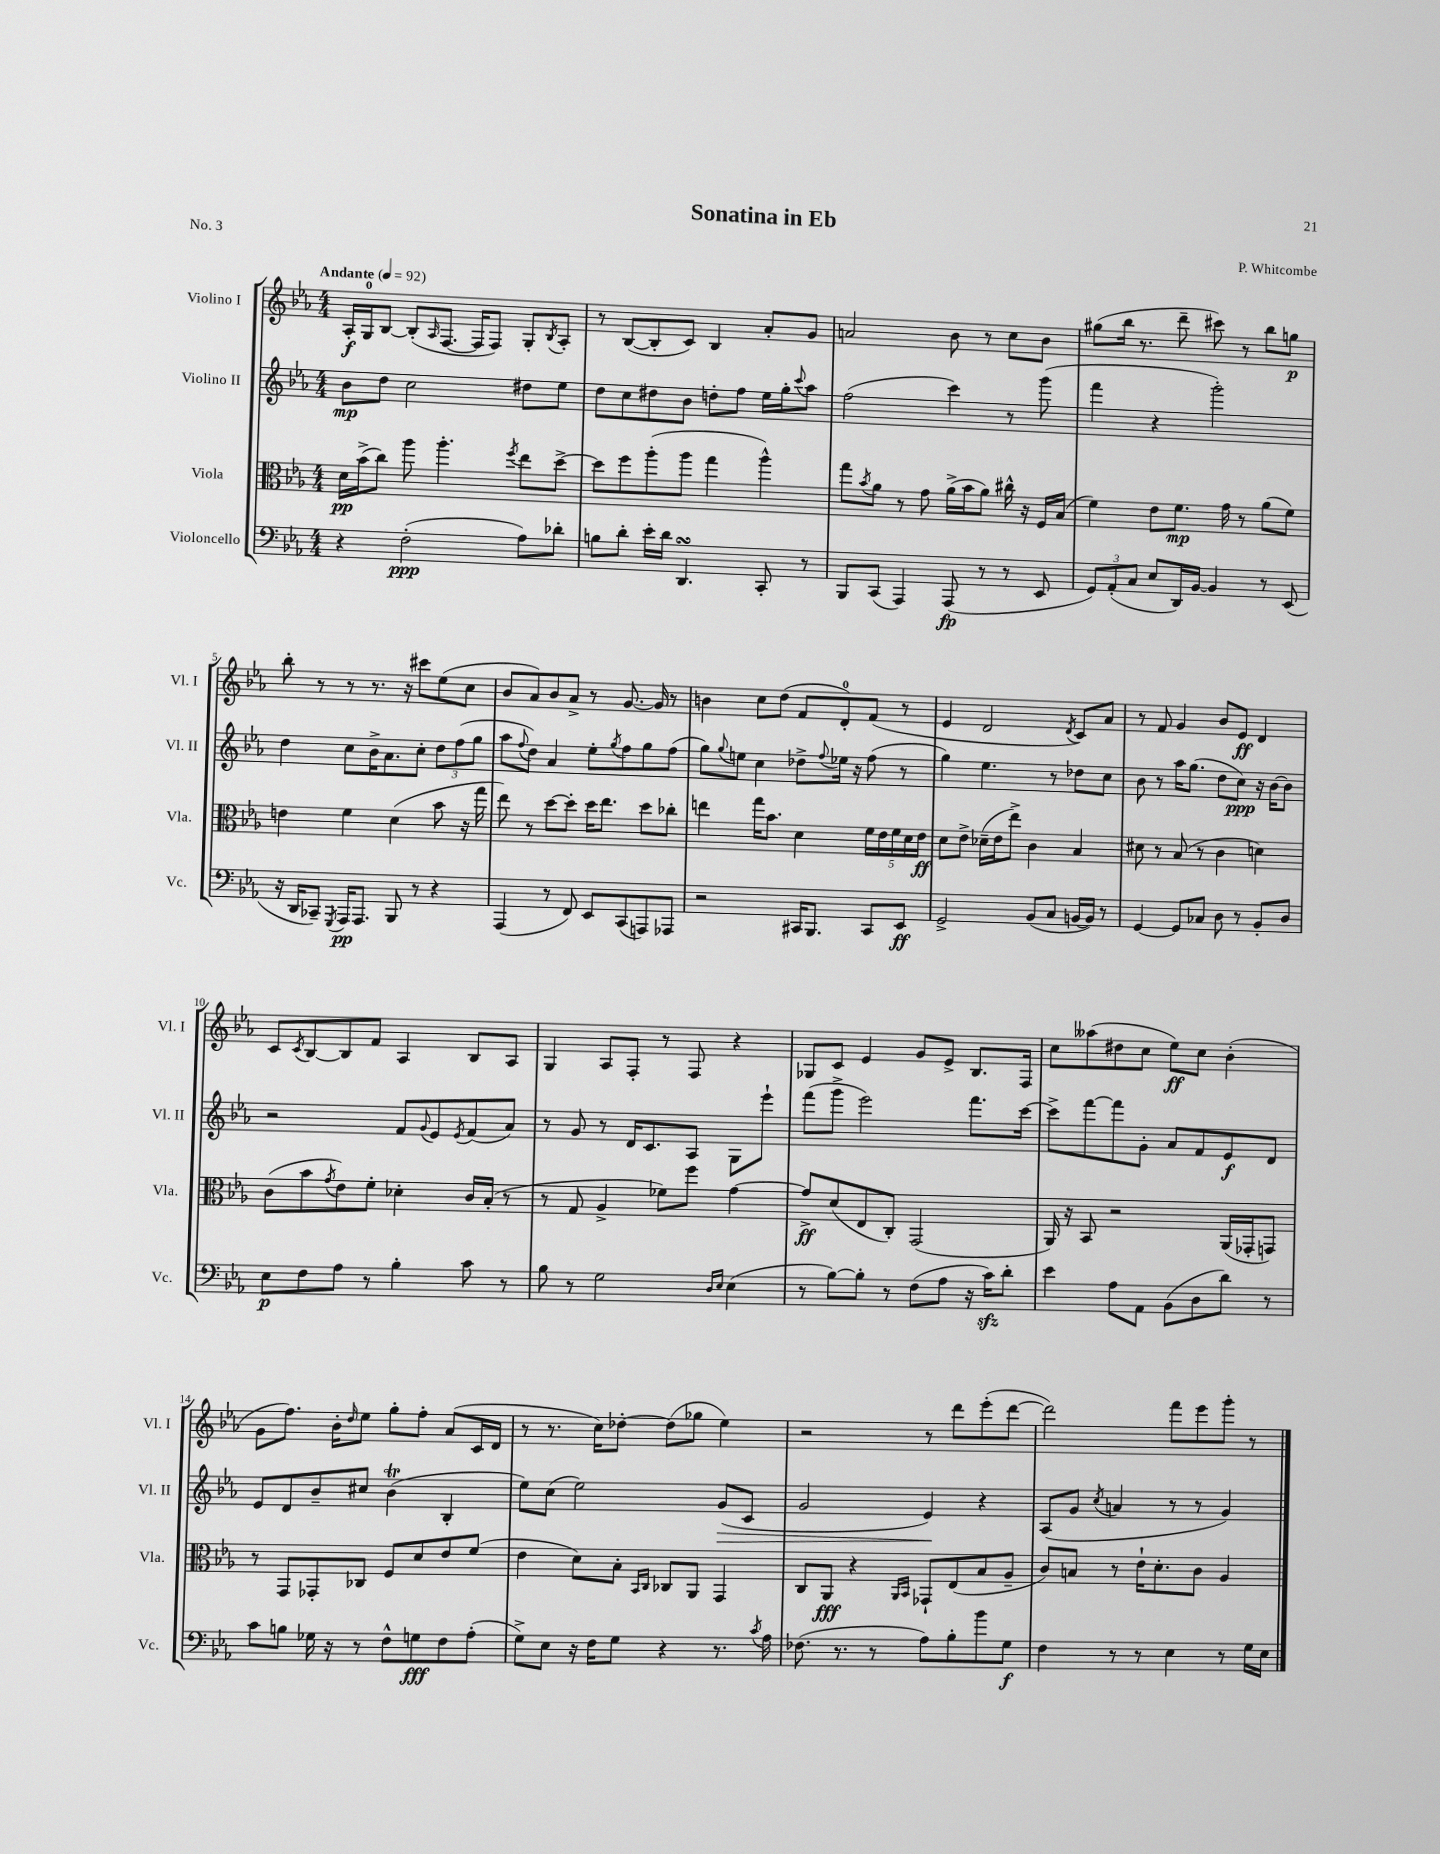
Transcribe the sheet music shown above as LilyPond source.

\header { title = "Sonatina in Eb" composer = "P. Whitcombe" piece = "No. 3" }
<<
\new StaffGroup <<
\new Staff = "s0" \with { instrumentName = "Violino I" shortInstrumentName = "Vl. I" } {
    \clef treble \key ees \major \numericTimeSignature \time 4/4 \tempo "Andante" 4 = 92
    aes16-.\f g16-0 bes8~ bes8-.( \grace { aes16 } f8.~ f16 f8) g8-. \acciaccatura { bes8 } aes8-. |
    r8 bes8~( bes8-. c'8) bes4 aes'8-. g'8 |
    a'2 bes'8 r8 c''8 bes'8 |
    gis''8( bes''16 r8. d'''8-- cis'''8) r8 bes''8 g''8\p |
    bes''8-. r8 r8 r8. r16 cis'''8 ees''8( c''8 |
    bes'8 aes'8) bes'8 aes'8-> r8 g'8.~ g'16 r8 |
    b'4 c''8 d''8( f'8 d'8-0-.) f'8( r8 |
    ees'4 d'2 \acciaccatura { d'8 } c'8) aes'8 |
    r8 f'8 g'4 bes'8 ees'8\ff d'4 |
    c'8 \acciaccatura { c'8 } bes8~ bes8 f'8 aes4 bes8 aes8 |
    g4 aes8 f8-. r8 f8 r4 |
    ges8 c'8 ees'4 g'8 ees'8-> bes8. f16 |
    c''8 aeses''8( dis''8 c''8 ees''8\ff) c''8 bes'4-.( |
    g'8 f''8.) bes'16-. \grace { d''16 } ees''8 g''8-. f''8-. aes'8( c'16 d'16 |
    r8 r8. c''16) des''8~-. des''8( ges''8 ees''4) |
    r2 r8 d'''8 ees'''8-.( d'''8~ |
    d'''2) f'''8 ees'''8 g'''8-. r8 \bar "|." |
}
\new Staff = "s1" \with { instrumentName = "Violino II" shortInstrumentName = "Vl. II" } {
    \clef treble \key ees \major \numericTimeSignature \time 4/4
    bes'8\mp d''8 c''2 dis''8 ees''8 |
    d''8 c''8 dis''8 bes'8 d''8-. f''8 ees''16 g''16-. \appoggiatura { c'''8 } aes''8 |
    f''2( c'''4) r8 g'''8( |
    f'''4 r4 g'''2-.) |
    d''4 c''8 bes'16-> aes'8. c''8-. \tuplet 3/2 { d''8 f''8( g''8 } |
    aes''8 \appoggiatura { f''8 } d''8) aes'4 ees''8-. \acciaccatura { g''8 } f''8 g''8 f''8( |
    g''8) \appoggiatura { g''8 } e''8 c''4 des''8-> \appoggiatura { f''8 } ees''16 r16 f''8( r8 |
    g''4) ees''4. r8 des''8 c''8 |
    bes'8 r8 aes''16 g''8.( d''8 c''8\ppp) r16 bes'16~ bes'8 |
    r2 f'8 \appoggiatura { g'8 } ees'8 \acciaccatura { ees'8 } f'8( aes'8) |
    r8 g'8 r8 d'16 c'8. aes8 g8 ees'''8-! |
    f'''8( g'''8-> ees'''2) f'''8. c'''16~ |
    c'''8-> f'''8~ f'''8 g'8-. aes'8 f'8 ees'8\f d'8 |
    ees'8 d'8 bes'8-- cis''8 bes'4\trill( bes4-. |
    ees''8) c''8( ees''2) g'8\>( c'8 |
    g'2 ees'4\!) r4 |
    aes8( g'8 \acciaccatura { c''8 } a'4 r8 r8 g'4) \bar "|." |
}
\new Staff = "s2" \with { instrumentName = "Viola" shortInstrumentName = "Vla." } {
    \clef alto \key ees \major \numericTimeSignature \time 4/4
    d'16\pp bes'16->( c''8) aes''8 aes''4.-. \acciaccatura { f''8 } ees''8 d''8~-> |
    d''8 f''8 aes''8-.( aes''8 g''4 aes''4-^) |
    g''8 \acciaccatura { bes'8 } aes'8 r8 g'8 aes'16->( bes'16 aes'8) cis''16-^ r16 f16 bes16( |
    f'4) ees'8 f'8.\mp g'16 r8 aes'8( f'8) |
    e'4 f'4 d'4( bes'8 r16 g''16 |
    ees''8) r8 d''8~ d''8-. d''16 ees''8. d''8 ces''8-. |
    e''4 g''16 bes'8. d'4 \tuplet 5/4 { f'16 ees'16 f'16 d'16 ees'16\ff } |
    d'8 ees'8-> des'16--( ees'16 ees''8->) c'4 bes4 |
    dis'8 r8 bes8( r8 c'4 d'4) |
    c'8( bes'8 \acciaccatura { g'8 } ees'8) f'8-. des'4-. c'16 bes16-.( r8 |
    r8 g8 aes4-> fes'8) f''8 g'4~ |
    g'8->\ff d'8( ees8 c8-.) g,2( |
    aes,16) r16 bes,8 r2 aes,16( ges,16-. g,8) |
    r8 g,8 ges,8-. ces8 f8 d'8 ees'8 f'8( |
    ees'4 d'8) bes8-. \grace { bes,16 c16 } ces8 aes,8 g,4 |
    c8 aes,8\fff r4 \grace { aes,16 bes,16 } ges,8-! ees8( bes8 aes8-- |
    c'8) b8 r8 ees'16-! d'8.-. c'8 aes4 \bar "|." |
}
\new Staff = "s3" \with { instrumentName = "Violoncello" shortInstrumentName = "Vc." } {
    \clef bass \key ees \major \numericTimeSignature \time 4/4
    r4 f2-.\ppp( aes8) des'8-. |
    b8 d'8-. ees'16-. d'16 d,4.\turn c,8-. r8 |
    bes,,8 c,8( aes,,4) aes,,8\fp( r8 r8 ees,8 |
    \tuplet 3/2 { g,8) aes,8-.( c8 } ees8 d,16) bes,16~ bes,4 r8 ees,8( |
    r16 d,16 ces,8--) \acciaccatura { g,,8 } aes,,16\pp aes,,8. bes,,8 r8 r4 |
    aes,,4( r8 f,8) ees,8 c,8( a,,8) aes,,8 |
    r2 cis,16 bes,,8. cis,8 ees,8\ff |
    g,2-> bes,8( c8 b,16~ b,16) r8 |
    g,4~ g,8 ces8 d8 r8 bes,8-. d8 |
    ees8\p f8 aes8 r8 bes4-. c'8 r8 |
    bes8 r8 g2 \grace { d16 ees16 } ees4( |
    r8 bes8~) bes8-. r8 f8( aes8 r16 c'16\sfz) d'8-. |
    ees'4 aes8 aes,8 bes,8( d8 d'8) r8 |
    c'8 b8 ges16 r16 r8 f8-^ g8\fff f8 aes8-.( |
    g8->) ees8 r16 f16 g8 r4 r8. \acciaccatura { c'8 } aes16 |
    fes8.( r8. r8 aes8) bes8-. bes'8 g8\f |
    f4 r8 r8 ees4 r8 g16 ees16 \bar "|." |
}
>>
>>
